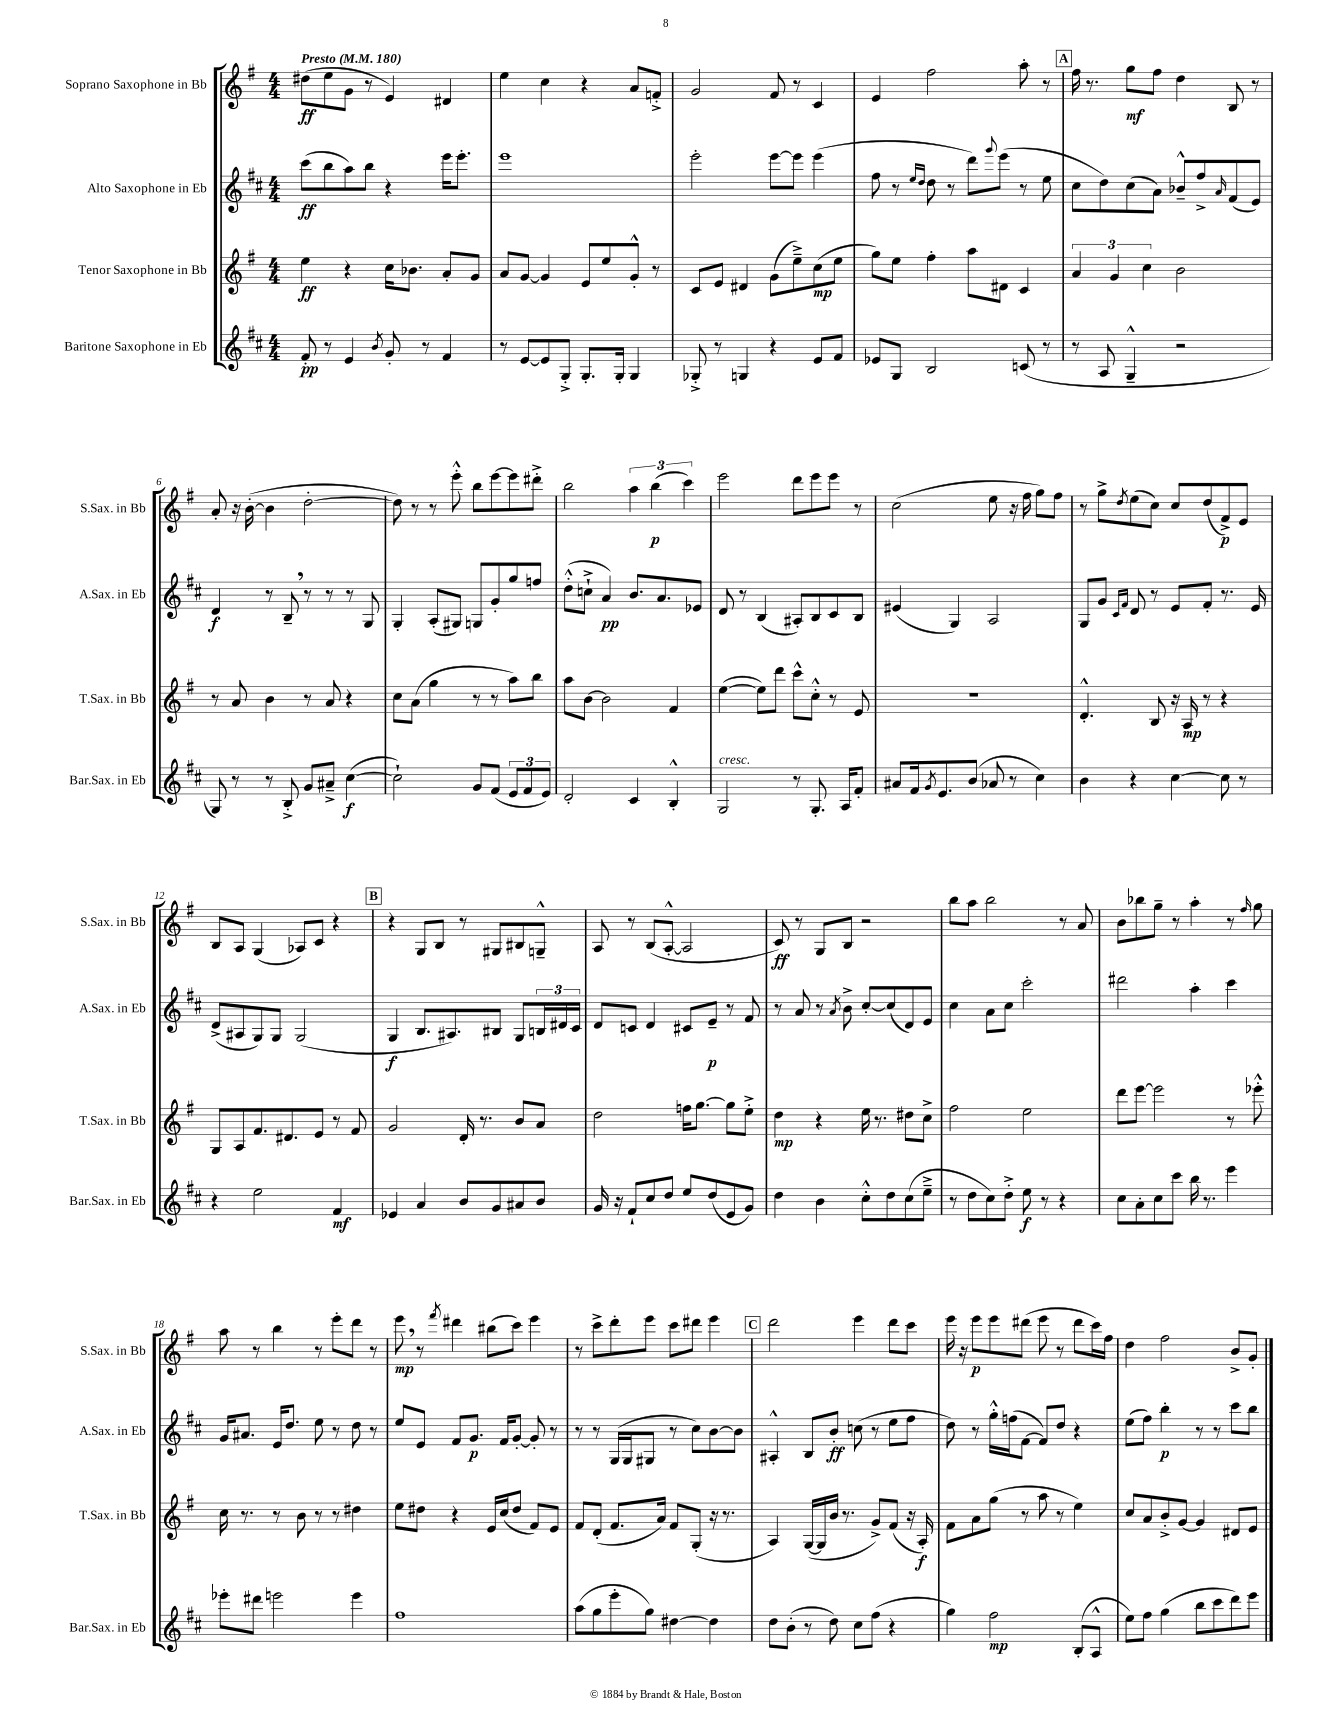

**kern	**kern	**kern	**kern
*staff4	*staff3	*staff2	*staff1
*clefG2	*clefG2	*clefG2	*clefG2
*k[f#c#]	*k[f#]	*k[f#c#]	*k[f#]
*M4/4	*M4/4	*M4/4	*M4/4
*MM180	*MM180	*MM180	*MM180
8f#'/	4ee\	(8ccc#\L	(8dd#\L
8r	.	8bb\	8ee\
4e/	4r	8aa\)	8g\J
.	.	8bb\J	8r
8qb/	.	.	.
8g'/	16cc\LK	4r	4e/)
.	8.b-\J	.	.
8r	.	.	.
4f#/	8a'/L	16eee\LK	4d#/
.	.	8.eee'\J	.
.	8g/J	.	.
=	=	=	=
8r	8a/L	1eee	4ee\
[8e/L	[8g/J	.	.
8e/]	4g/]	.	4cc\
8G'^/J	.	.	.
8.G'/L	8e/L	.	4r
.	8ee/	.	.
16G'/Jk	.	.	.
4G/	8g'^^/J	.	8a/L
.	8r	.	8f'^/J
=	=	=	=
8G-'^/	8c/L	2eee'\	2g/
8r	8e/J	.	.
4G/	4d#/	.	.
4r	(8g\L	[8eee\L	8f#/
.	8ee~^\)	8eee\]J	8r
8e/L	(8cc\	(4eee\	4c/
8f#/J	8ee\J	.	.
=	=	=	=
8e-/L	8gg\L)	8ff#\	4e/
8G/J	8ee\J	8r	.
.	.	16qqee/LL	.
.	.	16qqdd/JJ	.
2B/	4ff#'\	8dd\	2ff#\
.	.	8r	.
.	8aa\L	8ddd\L)	.
.	.	8qqggg/	.
.	8d#\J	(8eee\J	.
(8c/	4c/	8r	8aa'\
8r	.	8ee\	8r
=	=	=	=
8r	6a/	8cc#\L	16ff#\
.	.	.	8.r
8A/	.	8dd\)	.
.	6g/	.	.
4G~^^/	.	(8cc#\	8gg\L
.	6cc\	.	.
.	.	8a\J)	8ff#\J
2r	2b\	8b-~^^/L	4dd\
.	.	8ff#^/	.
.	.	16qqa/	.
.	.	(8f#/	8B/
.	.	8e/J)	8r
=	=	=	=
8G/)	8r	4d/	8a'/
8r	8a/	.	16r
.	.	.	([16b'\
8r	4b\	8r	4b\]
8B'^/	.	8B~/	.
8g/L	8r	8r	[2dd'\
8a#~^/J	8a/	8r	.
([4cc#\	4r	8r	.
.	.	8G/	.
=	=	=	=
2cc#`\])	8cc\L	4G'/	8dd\])
.	(8a\J	.	8r
.	4gg\	(8A'/L	8r
.	.	8G#/J)	8eee'^^\
8g/L	8r	8G/L	8bb\L
(8f#/J	8r	8g'/	[8eee\
12e/L	8aa\L)	8gg/	8eee\]
12f#/	.	.	.
.	8bb\J	8ff/J	8ddd#'^\J
12e/J)	.	.	.
=	=	=	=
2d'/	8aa\L	(8dd'^^\L	2bb\
.	[8b\J	8cc`^\J	.
.	2b\]	4a/)	.
4c#/	.	8.b/L	6aa\
.	.	.	(6bb\
.	.	8.a/	.
4B'^^/	4f#/	.	.
.	.	.	6ccc\)
.	.	8e-/J	.
=	=	=	=
2G/	([4ee\	8d/	2eee\
.	.	8r	.
.	8ee\]L)	(4B/	.
.	8ddd\J	.	.
8r	8ccc^^\L	8A#'/L)	8ddd\L
8.G'/	8cc'^^\J	8B/	8eee\
.	8r	8c#/	8eee\J
16A/LK	.	.	.
8f#'/J	8e/	8B/J	8r
=	=	=	=
8a#/L	1r	(4e#/	(2cc\
16f#/k	.	.	.
8qg/	.	.	.
8.e/	.	.	.
.	.	4G/)	.
(8b/J	.	.	.
8a-/	.	2A/	8ee\
8r	.	.	16r
.	.	.	16ff#\
4cc#\)	.	.	8gg\L)
.	.	.	8ff#\J
=	=	=	=
4b\	4.d'^^/	8G/L	8r
.	.	8g/J	8gg^\L
.	.	16qqc#/LL	.
.	.	16qqf#/JJ	8qdd/
4r	.	8d/	(8ee\
.	8B/	8r	8cc\J)
[4cc#\	16r	8e/L	8cc/L
.	16A/	.	.
.	8r	8f#'/J	(8dd/
8cc#\]	4r	8.r	8f#^/)
8r	.	.	8e/J
.	.	16e/	.
=	=	=	=
4r	8G/L	(8d^/L	8B/L
.	8A/	8A#/	8A/J
2ee\	8.f#/	8G/)	(4G/
.	.	8G/J	.
.	8.d#/	.	.
.	.	(2G/	8A-/L)
.	8e/J	.	8c/J
4f#/	8r	.	4r
.	8f#/	.	.
=	=	=	=
4e-/	2g/	4G/	4r
4a/	.	8.B/L	8G/L
.	.	.	8B/J
.	.	8.A#/)	.
8b/L	16d'/	.	8r
.	8.r	.	.
8g/	.	8B#/J	8G#/L
8a#/	8b/L	8G/L	8B#/
8b/J	8a/J	24B/L	8G~^^/J
.	.	24d#/	.
.	.	24c#/JJ	.
=	=	=	=
16g/	2dd\	8d/L	8A/
16r	.	.	.
8f#`/L	.	8c/J	8r
8cc#/	.	4d/	(8B/L
8dd/J	.	.	[8A'^^/J
8ee/L	16ff\LK	8c#/L	2A/]
.	[8.gg\J	.	.
(8dd/	.	8e~/J	.
8e/	8gg\]L	8r	.
8g/J)	8ee'^\J	8f#/	.
=	=	=	=
4dd\	4dd\	8r	8c/)
.	.	8a/	8r
4b\	4r	8r	8G/L
.	.	8qa/	.
.	.	8b^\	8B/J
8cc#'^^\L	16ee\	[8cc#'/L	2r
.	8.r	.	.
8dd\	.	(8cc#/]	.
(8cc#\	8dd#\L	8d/)	.
8ee~^\J	8cc^\J	8e/J	.
=	=	=	=
8r	2ff#\	4cc#\	8bb\L
8dd\L	.	.	8aa\J
8cc#\)	.	8a\L	2bb\
8dd'^\J	.	8cc#\J	.
8ee\	2ee\	2ccc#'\	.
8r	.	.	.
4r	.	.	8r
.	.	.	8a/
=	=	=	=
8cc#\L	8ddd\L	2ddd#\	8b\L
8a'\	[8eee\J	.	8bb-\
8cc#\	2eee\]	.	8gg~\J
8ccc#\J	.	.	8r
16bb\	.	4aa'\	4aa'\
8.r	.	.	.
4eee\	8r	4ccc#\	8r
.	.	.	16qqff#/
.	8eee-'^^\	.	8gg\
=	=	=	=
8eee-'\L	16cc\	16g/LK	8aa\
.	8.r	8.a#/J	.
8ddd#\J	.	.	8r
2eee\	8r	16e/LK	4bb\
.	.	8.dd/J	.
.	8b\	.	.
.	8r	8ee\	8r
.	8r	8r	8eee'\L
4eee\	4dd#\	8dd\	8ddd\J
.	.	8r	8r
=	=	=	=
1ff#	8ee\L	8ee/L	8eee\
.	8dd#\J	8e/J	8r
.	.	.	8qfff#/
.	4r	8f#/L	4ddd#\
.	.	8.g/J	.
.	16e/LL	.	(8bb#\L
.	(16cc/J	16f#/LK	.
.	8dd#/J	[8g'/J	8ccc\J)
.	8f#/L)	8g'/]	4eee\
.	8e/J	8r	.
=	=	=	=
(8aa\L	8f#/L	8r	8r
8gg\	(8d'/J	8r	8ccc^\L
8eee'\	8.f#/L	(16G/LL	8ddd'\
.	.	16G/J	.
8gg\J)	.	8G#/J	8eee\J
.	16a/Jk)	.	.
[4dd#\	8f#/L	8r	8ccc\L
.	(8G'/J	8cc#\L)	8ddd#\J
4dd#\]	16r	[8b\	4eee\
.	8.r	.	.
.	.	8b\]J	.
=	=	=	=
8dd\L	4A/)	4A#'^^/	2ddd\
(8b'\J	.	.	.
8r	([16G/LL	8B/L	.
.	16G/]	.	.
8dd\)	16b/JJ	8b'/J	.
.	8.r	.	.
8cc#\L	.	(8cc\	4eee\
(8ff#\J	8g^/L)	8r	.
4r	(8f#/J	8ee\L	8ddd\L
.	16r	8ff#\J	8ccc\J
.	16A'/)	.	.
=	=	=	=
4gg\)	8f#\L	8dd\)	16eee\
.	.	.	16r
.	8a\	8r	8eee\L
2ff#\	(8gg\J	16gg'^^\LL	8eee\
.	.	(16ff\J	.
.	8r	[8f#\J	(8ddd#\J
.	8aa\	8f#/]L)	8eee\
.	8r	8dd/J	8r
(8B'/L	4ee\)	4r	8ddd#\L
8A^^/J	.	.	16ccc\L)
.	.	.	16ff#\JJ
=	=	=	=
8ee\L)	8cc/L	(8ee\L	4dd\
8ff#\J	8a/	8ff#\J)	.
(4gg\	8b'^/	4bb'\	2ff#\
.	[8g/J	.	.
8bb\L	4g/]	8r	.
8ccc#\	.	8r	.
8ddd\)	8d#/L	8ccc#\L	8b^/L
8eee\J	8e/J	8bb\J	8g'/J
==	==	==	==
*-	*-	*-	*-
